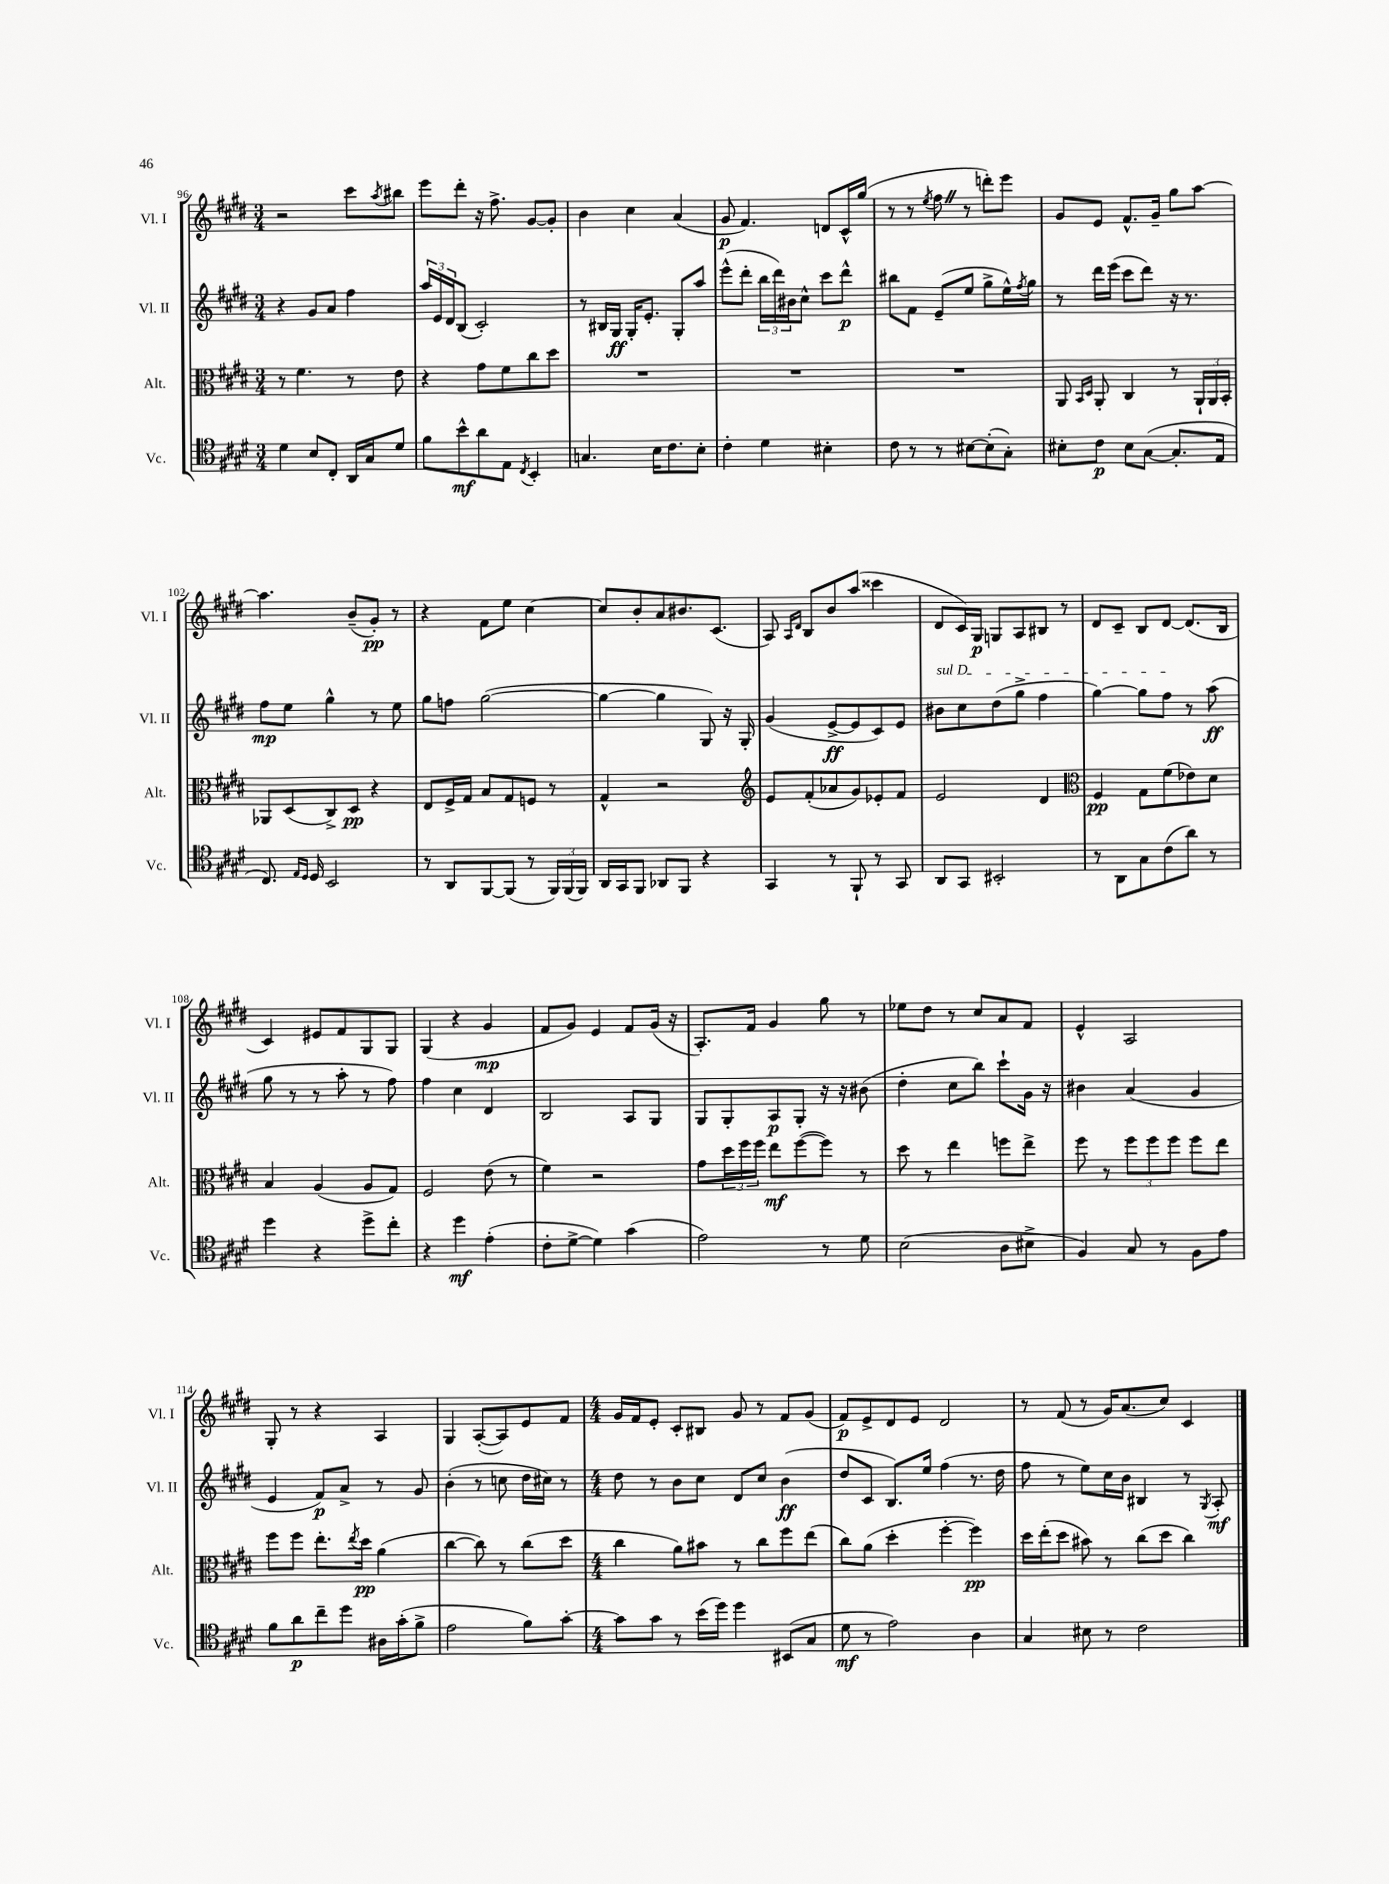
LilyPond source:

<<
\new StaffGroup <<
\new Staff = "s0" \with { instrumentName = "Vl. I" shortInstrumentName = "Vl. I" } {
    \clef treble \key e \major \numericTimeSignature \time 3/4
    r2 cis'''8 \acciaccatura { a''8 } bis''8 |
    e'''8 dis'''8-. r16 fis''8.-> gis'8~ gis'8-. |
    b'4 cis''4 a'4( |
    gis'8\p fis'4.) d'8 cis'16-^ gis''16( |
    r8 r8 \acciaccatura { e''8 } fis''8 \once \override BreathingSign.text = \markup { \musicglyph "scripts.caesura.straight" } \breathe r8 d'''8-.) e'''8 |
    gis'8 e'8 fis'8.-^ gis'16-- gis''8 a''8~ |
    a''4. b'8--( gis'8-.\pp) r8 |
    r4 fis'8 e''8 cis''4~ |
    cis''8 b'8-. a'8 bis'8. cis'8.( |
    a8) \grace { a16 dis'16 } b8 b'8 a''8( cisis'''4 |
    dis'8 cis'16) gis16\p g8 a8 bis8 r8 |
    dis'8 cis'8-- b8 dis'8~ dis'8.( b16 |
    cis'4) eis'8 fis'8 gis8 gis8 |
    gis4( r4 gis'4\mp |
    fis'8 gis'8) e'4 fis'8 gis'16( r16 |
    a8.-.) fis'16 gis'4 gis''8 r8 |
    ees''8 dis''8 r8 cis''8 a'8 fis'8 |
    e'4-^ a2 |
    gis8-. r8 r4 a4 |
    gis4 a8~-.( a8) e'8 fis'8 |
    \numericTimeSignature \time 4/4 gis'16 fis'16 e'8-. cis'8-. bis8 gis'8 r8 fis'8 gis'8( |
    fis'8\p) e'8-> dis'8 e'8 dis'2 |
    r8 fis'8( r8 gis'16) a'8.( cis''8) cis'4 \bar "|." |
}
\new Staff = "s1" \with { instrumentName = "Vl. II" shortInstrumentName = "Vl. II" } {
    \clef treble \key e \major \numericTimeSignature \time 3/4
    r4 gis'8 a'8 fis''4 |
    \tuplet 3/2 { a''16 e'16 dis'16 } b8( cis'2-.) |
    r8 bis16 gis16\ff gis16-. e'8.-. gis8-. a''8 |
    e'''8-^( dis'''8-. \tuplet 3/2 { b''16 dis'''16) bis'16 } cis''8-^ cis'''8 dis'''8-^\p |
    bis''8 fis'8 e'8--( e''8 gis''8-> e''16-^) \acciaccatura { fis''8 } gis''16 |
    r8 dis'''16 e'''16( cis'''8 dis'''8) r16 r8. |
    fis''8\mp e''8 gis''4-^ r8 e''8 |
    gis''8 f''8 gis''2~( |
    gis''4~ gis''4 gis8) r16 gis16-. |
    gis'4( e'8~->\ff e'8 cis'8) e'8 |
    \once \override TextSpanner.bound-details.left.text = \markup { \italic "sul D" } bis'8\startTextSpan cis''8 dis''8( gis''8-> fis''4 |
    gis''4~) gis''8 fis''8\stopTextSpan r8 a''8\ff( |
    gis''8 r8 r8 a''8-. r8 fis''8) |
    fis''4 cis''4 dis'4 |
    b2 a8 gis8 |
    gis8 gis8-. a8\p gis8-. r16 r16 bis'8( |
    dis''4-. cis''8 b''8) cis'''8-! gis'16 r16 |
    bis'4 a'4( gis'4 |
    e'4 fis'8\p) a'8-> r8 gis'8 |
    b'4-.( r8 c''8 dis''16 cis''16) r8 |
    \numericTimeSignature \time 4/4 dis''8 r8 b'8 cis''8 dis'8 cis''8 b'4\ff( |
    dis''8 cis'8 b8.) e''16 fis''4( r8. dis''16 |
    fis''8 r8 e''8) cis''16 b'16 bis4 r8 \acciaccatura { gis8 } a8-.\mf \bar "|." |
}
\new Staff = "s2" \with { instrumentName = "Alt." shortInstrumentName = "Alt." } {
    \clef alto \key e \major \numericTimeSignature \time 3/4
    r8 fis'4. r8 e'8 |
    r4 gis'8 fis'8 cis''8 dis''8 |
    R2. |
    R2. |
    R2. |
    a,8 \grace { b,16 dis16 } a,8-. cis4 r8 \tuplet 3/2 { a,16-! a,16 b,16-. } |
    aes,8 dis8( cis8->) dis8\pp r4 |
    e8 fis16-> gis16 b8 gis8 f8 r8 |
    gis4-^ r2 |
    \clef treble e'8 fis'8-.( aes'8 gis'8) ees'8-. fis'8 |
    e'2 dis'4 |
    \clef alto fis4\pp gis8 fis'8( ees'8) dis'8 |
    b4 a4( a8 gis8) |
    fis2 e'8( r8 |
    fis'4) r2 |
    gis'8 \tuplet 3/2 { dis''16 fis''16 fis''16 } e''8\mf fis''8~( fis''8) r8 |
    dis''8 r8 e''4 f''8 e''8-> |
    fis''8 r8 \tuplet 3/2 { fis''8 fis''8 fis''8 } fis''8 e''8 |
    fis''8 fis''8 e''8.-. \acciaccatura { e''8 } dis''16\pp a'4( |
    cis''4~ cis''8) r8 cis''8( dis''8 |
    \numericTimeSignature \time 4/4 cis''4 a'8) bis'8 r8 cis''8 fis''8 e''8( |
    cis''8) a'8( dis''4-. fis''4~-. fis''4\pp) |
    dis''16 e''16-.( dis''8 bis'8) r8 cis''8( dis''8 cis''4) \bar "|." |
}
\new Staff = "s3" \with { instrumentName = "Vc." shortInstrumentName = "Vc." } {
    \clef tenor \key e \major \numericTimeSignature \time 3/4
    dis'4 b8 cis8-. a,16 gis16 dis'8 |
    fis'8 b'8-^\mf a'8 e8 \acciaccatura { cis8 } b,4-. |
    g4. b16 cis'8. b8-. |
    cis'4-. dis'4 bis4-. |
    cis'8 r8 r8 bis8~ bis8-.( gis8-.) |
    bis8-. cis'8\p bis8 gis8~( gis8.-. e16 |
    cis8.) \grace { e16 dis16 } dis16 b,2 |
    r8 a,8 fis,8~ fis,8( r8 \tuplet 3/2 { fis,16) fis,16( fis,16) } |
    a,16 gis,16 fis,8 aes,8 fis,8 r4 |
    gis,4 r8 fis,8-! r8 gis,8 |
    a,8 gis,8 bis,2-. |
    r8 a,8 gis8 cis'8( a'8) r8 |
    dis''4 r4 dis''8-> cis''8-. |
    r4 dis''4\mf e'4-.( |
    cis'8-. dis'8~-> dis'4) gis'4( |
    e'2) r8 dis'8 |
    b2( a8 bis8-> |
    fis4) gis8 r8 fis8 e'8 |
    fis'8 a'8\p cis''8-- dis''8 ais16 gis'16-.( fis'8-> |
    e'2 fis'8) gis'8~-. |
    \numericTimeSignature \time 4/4 gis'8 gis'8 r8 b'16( dis''16) dis''4 bis,8( gis8 |
    dis'8\mf r8 e'2) a4 |
    gis4 bis8 r8 cis'2 \bar "|." |
}
>>
>>
\layout { \context { \Score currentBarNumber = #96 } }
